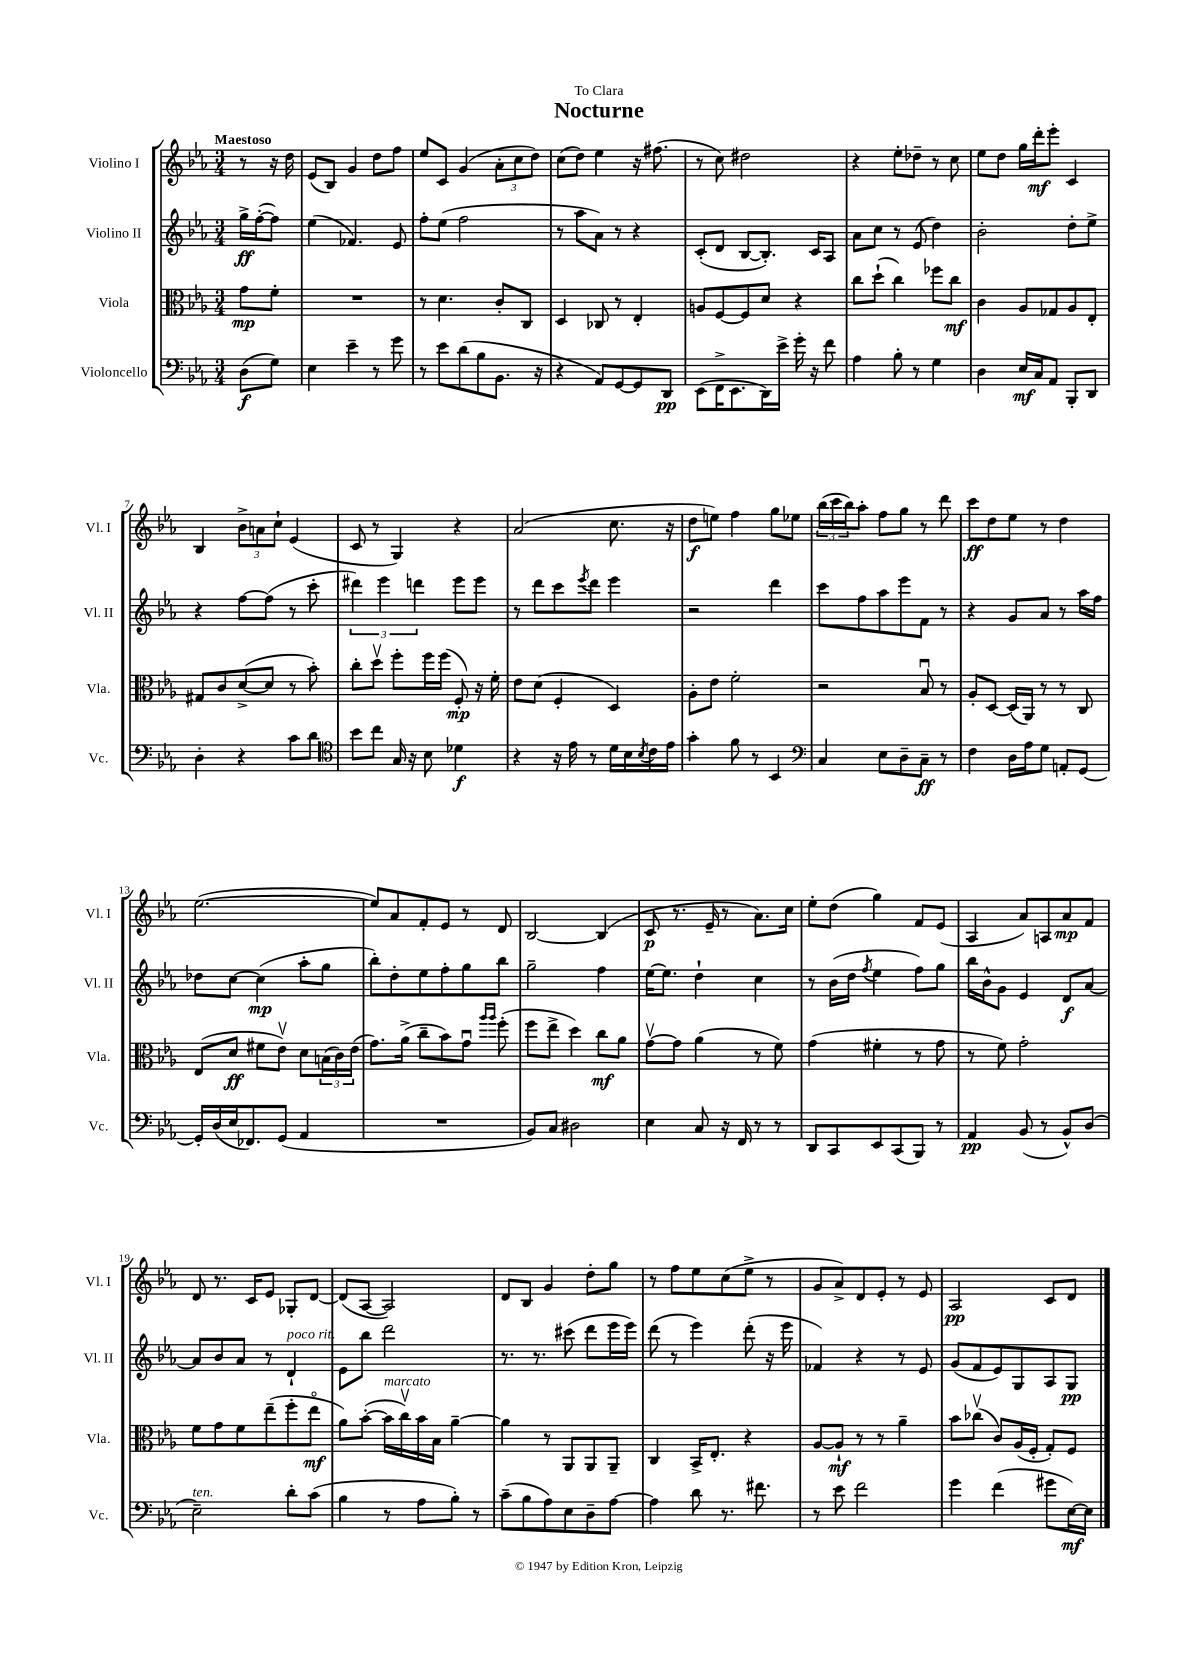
\header { title = "Nocturne" dedication = "To Clara" }
<<
\new StaffGroup <<
\new Staff = "s0" \with { instrumentName = "Violino I" shortInstrumentName = "Vl. I" } {
    \clef treble \key ees \major \numericTimeSignature \time 3/4 \partial 4 \tempo "Maestoso"
    r8 r16 d''16 |
    ees'8( bes8) g'4 d''8 f''8 |
    ees''8 c'8 g'4( \tuplet 3/2 { aes'8-. c''8 d''8) } |
    c''8( d''8) ees''4 r16 fis''8.( |
    r8 c''8) dis''2 |
    r4 ees''8-. des''8-- r8 c''8 |
    ees''8 d''8 g''16 d'''16-.\mf ees'''8-. c'4 |
    bes4 \tuplet 3/2 { bes'8-> a'8 c''8-! } ees'4( |
    c'8 r8 g4) r4 |
    aes'2( c''8. r16 |
    d''8\f e''8) f''4 g''8 ees''8 |
    \tuplet 3/2 { bes''16( c'''16 bes''16) } aes''8-. f''8 g''8 r8 d'''8 |
    c'''8\ff d''8 ees''8 r8 d''4 |
    ees''2.~( |
    ees''8) aes'8 f'8-. ees'8 r8 d'8 |
    bes2~ bes4( |
    c'8\p r8. ees'16-- r8 aes'8.) c''16 |
    ees''8-. d''8( g''4) f'8 ees'8( |
    aes4 aes'8) a8 aes'8\mp f'8 |
    d'8 r8. c'16 ees'8 ges8-. d'8~ |
    d'8( aes8~ aes2) |
    d'8 bes8 g'4 d''8-. g''8 |
    r8 f''8 ees''8 c''8( ees''8-> r8 |
    g'8 aes'8->) d'8 ees'8-. r8 ees'8 |
    aes2\pp c'8 d'8 \bar "|." |
}
\new Staff = "s1" \with { instrumentName = "Violino II" shortInstrumentName = "Vl. II" } {
    \clef treble \key ees \major \numericTimeSignature \time 3/4 \partial 4
    g''16->\ff f''16~-.( f''8) |
    ees''4( fes'4.) ees'8 |
    f''8-. ees''8( f''2 |
    r8 aes''8 aes'8) r8 r4 |
    c'8-.( d'8 bes8~ bes8.-.) c'16 aes8 |
    aes'8 c''8 r8 ees'8( d''4) |
    bes'2-. d''8-. ees''8-> |
    r4 f''8~ f''8( r8 c'''8-. |
    \tuplet 3/2 { dis'''4) ees'''4 d'''4 } ees'''8 ees'''8 |
    r8 d'''8 c'''8 \acciaccatura { ees'''8 } d'''8 ees'''4 |
    r2 d'''4 |
    c'''8 f''8 aes''8 ees'''8 f'8 r8 |
    r4 g'8 aes'8 r8 aes''16 f''16 |
    des''8 c''8~ c''4\mp( aes''8-. g''8 |
    bes''8-.) d''8-. ees''8 f''8-. g''8 bes''8 |
    g''2-- f''4 |
    ees''16~ ees''8. d''4-! c''4 |
    r8 bes'16( d''16 \acciaccatura { f''8 } ees''4 f''8) g''8 |
    bes''16 bes'16-^ g'8 ees'4 d'8\f aes'8~ |
    aes'8 bes'8 aes'8 r8 d'4-!^\markup { \italic "poco rit." } |
    ees'8 bes''8 d'''2 |
    r8. r8. cis'''8( d'''8 ees'''16 ees'''16) |
    d'''8( r8 ees'''4) d'''8-.( r16 ees'''16 |
    fes'4) r4 r8 ees'8 |
    g'8( f'8 ees'8) g8 aes8 g8\pp \bar "|." |
}
\new Staff = "s2" \with { instrumentName = "Viola" shortInstrumentName = "Vla." } {
    \clef alto \key ees \major \numericTimeSignature \time 3/4 \partial 4
    g'8\mp f'8-. |
    R2. |
    r8 d'4. c'8-. c8 |
    d4 ces8 r8 ees4-. |
    a8 f8~ f8 d'8 r4 |
    c''8 d''8-!( c''4) fes''8 c''8\mf |
    c'4 aes8 ges8 aes8 ees8-. |
    gis8 c'8 d'8~->( d'8 r8 bes'8-.) |
    c''8-. d''8\upbow f''8-. f''16 f''16( f8-.\mp) r16 f'16-. |
    ees'8 d'8( f4-. d4) |
    aes8-. ees'8 f'2-. |
    r2 bes8\downbow r8 |
    aes8-. d8~ d16( aes,16) r8 r8 c8 |
    ees8( d'8\ff fis'8 ees'8\upbow) d'8 \tuplet 3/2 { b16( c'16) ees'16( } |
    g'8.) aes'16->( c''8-- bes'8) g'8\downbow \grace { aes''16 aes''16 } f''8-.( |
    f''8 ees''8-> d''4) c''8\mf aes'8 |
    g'8~\upbow g'8 aes'4( r8 f'8) |
    g'4( fis'4-. r8 g'8 |
    r8 f'8) g'2-. |
    f'8 g'8 f'8 ees''8--( f''8-. ees''8\flageolet\mf |
    aes'8) bes'8~-.( bes'16^\markup { \italic "marcato" } c''16\upbow) bes'16 bes16 aes'4~-- |
    aes'4 r8 aes,8 aes,8 aes,8-- |
    c4 bes,16-> ees8.-. r4 |
    aes8~ aes8-!\mf r8 r8 aes'4-- |
    bes'8 ces''8\upbow( c'8) aes16( f16-. g8-.) f8 \bar "|." |
}
\new Staff = "s3" \with { instrumentName = "Violoncello" shortInstrumentName = "Vc." } {
    \clef bass \key ees \major \numericTimeSignature \time 3/4 \partial 4
    d8\f( g8) |
    ees4 ees'4-- r8 g'8 |
    r8 ees'8 d'8( bes8 bes,8. r16 |
    r4 aes,8) g,8~ g,8 d,8\pp |
    ees,8( f,16-> ees,8. d,16) ees'16-> g'16-. r16 f'8 |
    aes4 bes8-. r8 g4 |
    d4 ees16\mf c16 aes,8 bes,,8-. d,8 |
    d4-. r4 c'8 d'8 |
    \clef tenor bes'8 c''8 g16 r16 bes8 des'4\f |
    r4 r16 ees'16 r8 d'16 bes16 \acciaccatura { bes8 } c'16 ees'16 |
    g'4-. f'8 r8 bes,4 |
    \clef bass c4 ees8 d8-- c8--\ff r8 |
    f4 d16 aes16 g8 a,8-. g,8~ |
    g,16-. d16( ees16 fes,8.) g,8( aes,4 |
    R2. |
    bes,8) c8 dis2 |
    ees4 c8 r16 f,16 r8 r8 |
    d,8 c,8 ees,8 c,8( bes,,8) r8 |
    aes,4\pp bes,8( r8 bes,8-^) d8( |
    ees2--^\markup { \italic "ten." }) d'8-. c'8( |
    bes4 r8 aes8 bes8-.) r8 |
    c'8--( bes8 aes8) ees8 d8-- aes8~ |
    aes4 d'8 r8. fis'8. |
    r8 ees'8 f'2 |
    g'4 f'4( gis'8 ees16~\mf) ees16 \bar "|." |
}
>>
>>
